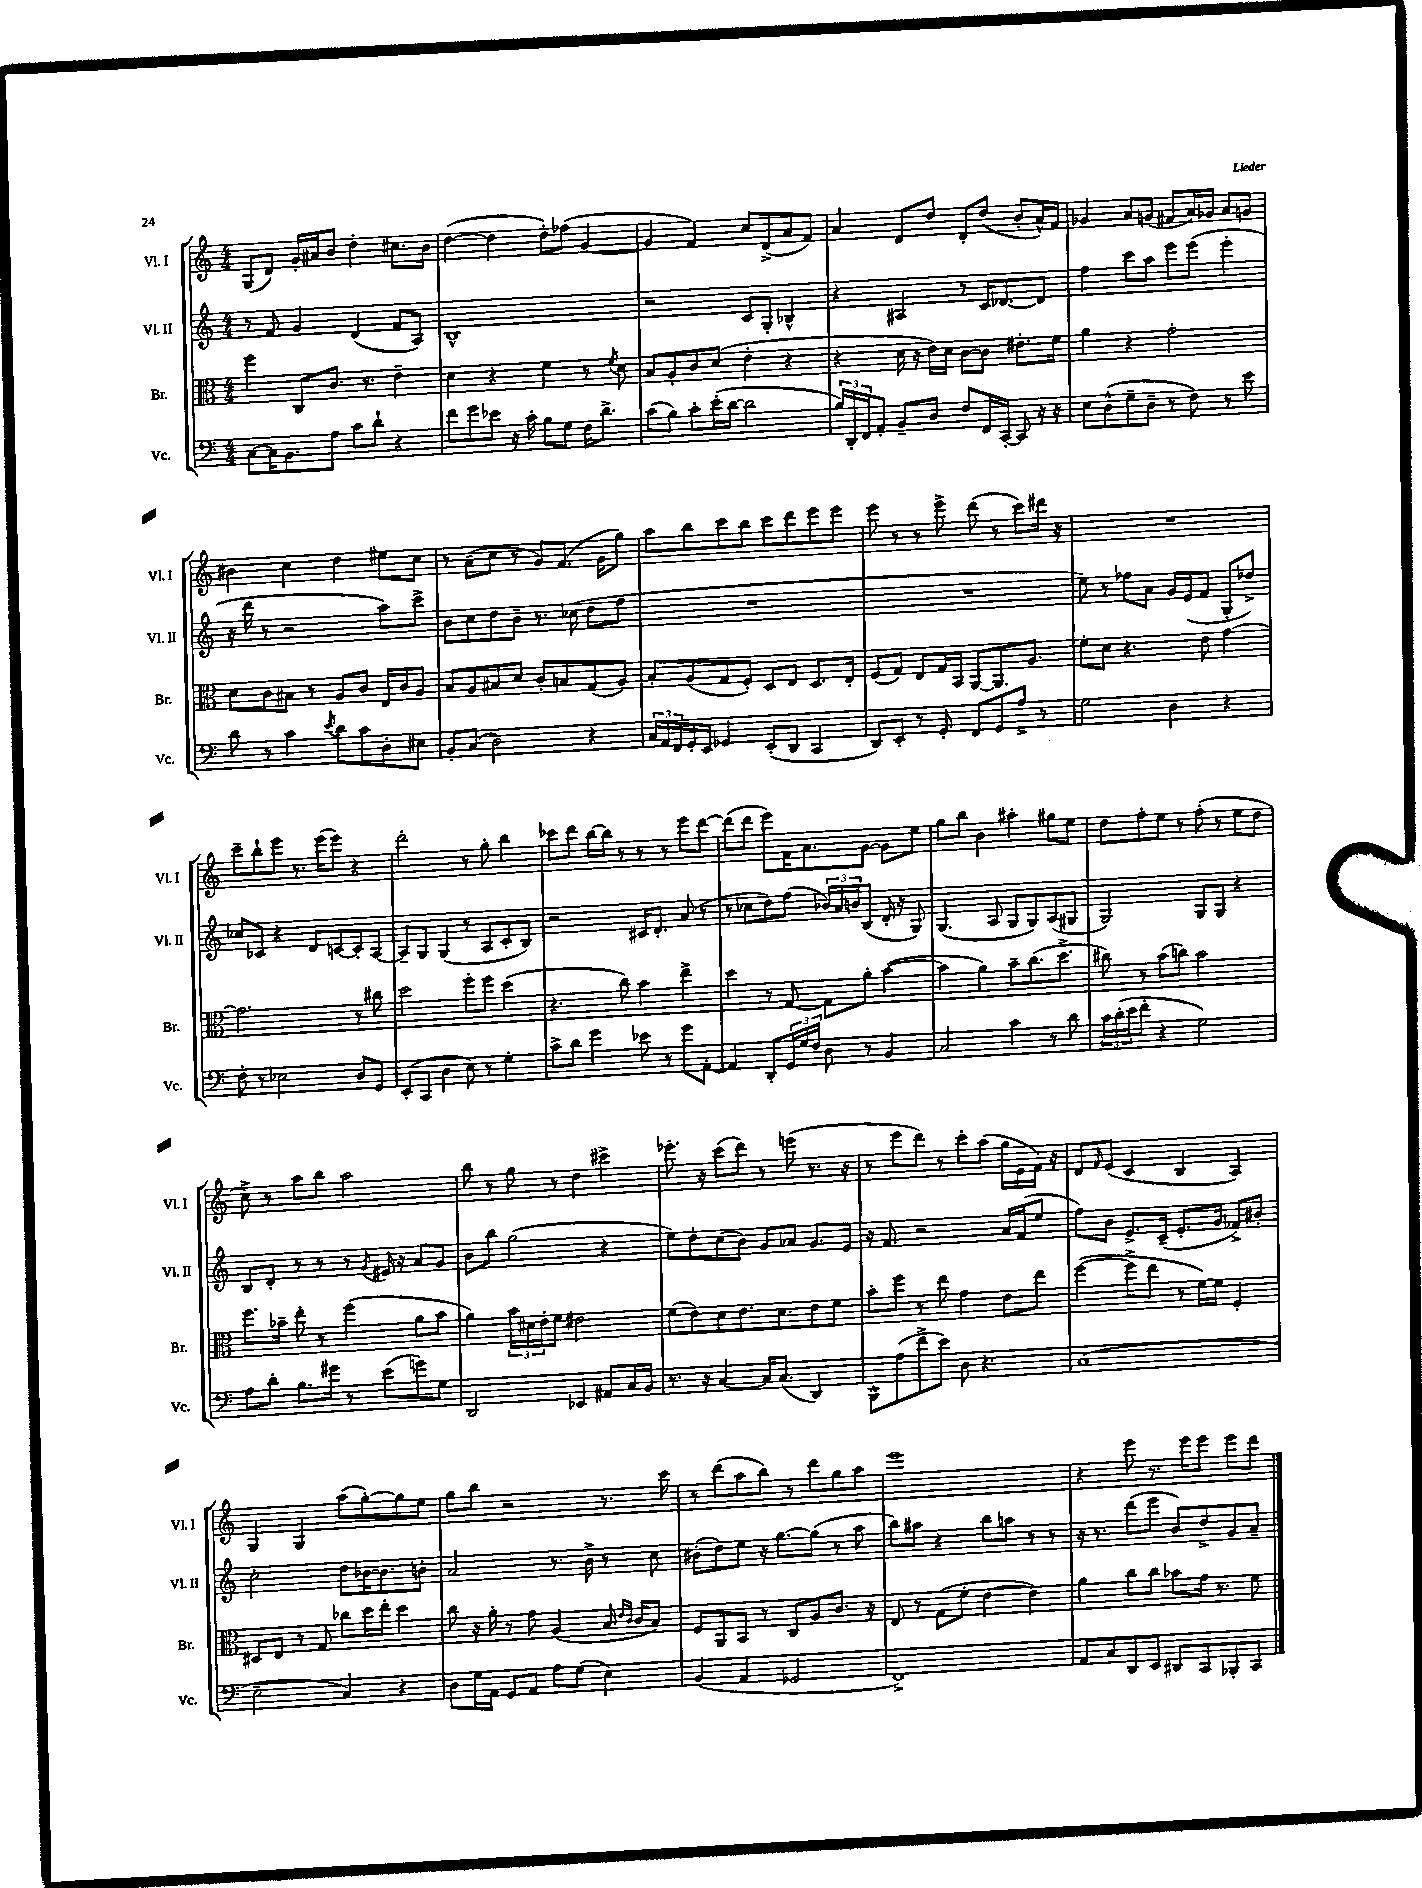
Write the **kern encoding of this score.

**kern	**kern	**kern	**kern
*part4	*part3	*part2	*part1
*staff4	*staff3	*staff2	*staff1
*I"Vc.	*I"Br.	*I"Vl. II	*I"Vl. I
*I'Vc.	*I'Br.	*I'Vl. II	*I'Vl. I
*clefF4	*clefC3	*clefG2	*clefG2
*k[]	*k[]	*k[]	*k[]
*M4/4	*M4/4	*M4/4	*M4/4
=22	=22	=22	=22
[8C\L	4ff\	8r	(8G/L
16C\K]	.	8f/	8d/J)
8.BB\	.	.	.
.	8C/L	4g/	16g'/LL
.	.	.	16a#X/J
8A\J	8.c/J	.	8b/J
8c\L	.	(4d/	4dd'\
.	8.r	.	.
8d`\J	.	.	.
4r	4e~\	8f/L	8.cc#X\L
.	.	8A/J)	.
.	.	.	16b\Jk
=23	=23	=23	=23
8f\L	4d\	1B^^	([4dd\
8g\	.	.	.
8e-X\J	4r	.	4dd\]
16r	.	.	.
16c'\	.	.	.
8B\L	4f\	.	8dd'\L)
8G\J	.	.	(8ff-X\J
16F\KL	8r	.	[4g/
8.d^\J	.	.	.
.	8qf/	.	.
.	8d\	.	.
=24	=24	=24	=24
(8c\L	8B/L	2r	4g/]
8B\J)	8A'/	.	.
8c'\L	8c/	.	4f/)
(16e'\L	(8d/J	.	.
[16d\JJ	.	.	.
2d\]	4e'\	8c/L	8cc/L
.	.	8G'/J	(8d^/
.	4r	4B-X^^/	8a/
.	.	.	8f/J)
=25	=25	=25	=25
24B/LL)	4r	4r	4a/
24DD'/	.	.	.
24FF/J	.	.	.
8AA'/J	.	.	.
8BB~/L	16d\	4A#X/	8d/L
.	16r	.	.
8D/J	16e\LL)	.	8dd/J
.	16d\JJ	.	.
8F/L	[8c\L	8r	8d'/L
16FF/L	8c\J]	16c/KL	(8dd/J
[16CC'/JJ	.	[8.d-X/	.
8CC/]	8.e#X'\L	.	8b'/L
16r	.	8d-/J]	16a^^/L)
16r	16f\Jk	.	16f/JJ
=26	=26	=26	=26
8E\L	4a\	4ff\	4g-X/
(8D^^\	.	.	.
8G~\	4r	8ccc\L	8a/L
8D~\J	.	8aa\J	(8gn/J
8r	2g'\	8eee\L	8f#X/L
8F\)	.	(8eee\J	16a/L)
.	.	.	16g-X/JJ
8r	.	4eee'\	8a/L
8e\	.	.	8gn/J
!!LO:LB:g=z
=27	=27	=27	=27
8d\	8d\L	16r	4b#X\
.	.	16ddd\	.
8r	8c\	8r	.
4c\	8B#X\J	2r	4cc\
.	8r	.	.
8qe/	.	.	.
8d\L	8A/L	.	4dd\
8c\	8c/J	.	.
8D'\	16E/LL	8aa\L)	8ee#X\L
.	16c/J	.	.
8E#X\J	8A/J	8ccc^\J	8cc\J
=28	=28	=28	=28
8BB'/L	8B/L	8b\L	8r
(8C/J	8A/	8cc\	(8a~\L
2D\)	8B#X/	8dd\	8cc\J
.	8d/J	8b~\J	8r
.	8c'/L	8.r	8g/L)
.	8Bn/	.	(8.f/J
.	.	(16cc-X\	.
4r	(8G/	8dd\L	.
.	.	.	16g\KL
.	8A/J)	8ff\J	8gg\J)
=29	=29	=29	=29
24C/LL	8B'/L	1r	8aa\L
24AA/	.	.	.
24FF/	.	.	.
16GG'/	(8A/	.	8bb\
16EE/JJ	.	.	.
4GG-X/	8G/	.	8ccc\
.	8F'/J)	.	8bb\J
(8EE'/L	8D/L	.	8ccc\L
8DD/J	8E/J	.	8ddd\
4CC/	8.D/L	.	8eee\
.	.	.	8eee\J
.	16E'/Jk	.	.
=30	=30	=30	=30
8DD/L)	(8F/L	1r	8eee\
8EE'/J	8G/J)	.	8r
8r	8E/L	.	8r
8GG'/	16G/L	.	8eee^\
.	16BB/JJ	.	.
8FF/L	[8AA/L	.	(8ddd\
8GG/	8.AA/]	.	8r
8A^/J	.	.	8ccc\L)
.	8.A/J	.	.
8r	.	.	16ddd#X\Jk
.	.	.	16r
=31	=31	=31	=31
2G\	8f'\L	8ee\)	1r
.	8d\J	8r	.
.	4.r	8ff-X\L	.
.	.	8a\J	.
4D\	.	16g/LL	.
.	.	(16e/J	.
.	8e\	8f/J	.
4r	[4g\	8G'/L	.
.	.	8dd-X^/J)	.
!!LO:LB:g=z
=32	=32	=32	=32
8F'\	2.g\]	8cc-X/L	8ccc~\L
8r	.	8c-X/J	8bb`\
2E-X\	.	4r	8eee\J
.	.	.	8.r
.	.	8d/L	.
.	.	.	(16eee\KL
.	.	[8cn/	8eee\J)
8D/L	8r	8c'/]	4r
8GG/J	8cc#X\	[8A/J	.
=33	=33	=33	=33
(8EE'/L	2dd\	8A~/L]	2ddd'\
8CC/J	.	8G/J	.
4D\	.	(4G/	.
8E\)	8ff'\L	8r	8r
8r	8ff\J	8A/L	8gg'\
4G'\	(4dd\	8c'/	4bb\
.	.	8B/J)	.
=34	=34	=34	=34
8c^\L	4.r	2r	8ccc-X\L
8d\J	.	.	8ddd\J
4g\	.	.	[16bb\LL
.	.	.	16bb\JJ]
.	8cc\)	.	8r
8e-X\	4b\	16c#X/KL	8r
.	.	8.d'/J	.
8r	.	.	8r
8g\L	4ee^\	(8a/	8eee\L
[8AA'\J	.	8r	[8ddd\J
=35	=35	=35	=35
4AA/]	4dd\	8r	(8ddd\L]
.	.	8cc-X\L	8ddd\J
8DD'/L	8r	8dd\)	8eee\L)
24GG/L	[8G/	(8ff\J	16f\K
24G/	.	.	.
.	.	.	8.a\
24F/JJ	.	.	.
8D\	8G\L]	24b-X/LL)	.
.	.	24a/	.
.	.	24bn/J	.
8r	8a'\J	(8B/J	[8g\J
4BB/	([4b\	16d'/	8g\L]
.	.	16r	.
.	.	8G/)	8ee\J
=36	=36	=36	=36
2C/	4b\]	(4.G/	8gg\L
.	.	.	8bb\J
.	4a\)	.	4b\
.	.	8A/	.
4c\	8b~\L	8G/L	4aa#X'\
.	(8.cc\	8G/)	.
8r	.	(8A/	8gg#X\L
.	8.dd^\J	.	.
8d\	.	8G#X/J	8ee\J
=37	=37	=37	=37
24c\LL	8cc#X\)	2G/)	8dd\L
(24d'\	.	.	.
24e\J	.	.	.
8f'\J	8r	.	8ff'\
4r	(8b\L	.	8ee\J
.	8ccn\J)	.	8r
2G\)	2b\	8G/L	(8ff'\
.	.	8G/J	8r
.	.	4r	8ee\L
.	.	.	8dd\J
!!LO:LB:g=z
=38	=38	=38	=38
8A\L	8.ff\L	8B/L	8cc^\)
8d'\J	.	8d'/J	8r
.	16b-X~\Jk	.	.
8.B\L	8ee'\	8r	8aa\L
.	8r	8r	8bb\J
16g#X\Jk	.	.	.
8r	(4ff\	8r	2aa\
.	.	8qg/	.
(8e\L	.	16e#X/	.
.	.	16r	.
8gn\)	8a\L	8a/L	.
8G\J	8b-\J	8g/J	.
=39	=39	=39	=39
2DD/	4a\)	8b\L	8bb\
.	.	8bb\J	8r
.	24b\LL	(2gg\	8gg\
.	24d#X\	.	.
.	24e'\J	.	.
.	8f\J	.	8r
4EE-X/	2e#X\	.	4dd\
8AA#X/L	.	4r	4ccc#X^\
16C/L	.	.	.
16BB/JJ	.	.	.
=40	=40	=40	=40
8.r	(8f\L	8ee\L)	8.eee-X'\
.	8e\)	8dd'\	.
16r	.	.	16r
[4C/	8d\	(8cc\	(8ccc\L
.	8.e\	8b\J)	8ddd\J)
16C/KL]	.	8g/L	8r
(8.C/J	8.d\	.	.
.	.	8a-X/J	(8eeen\
4DD/)	8e\	8.g/L	8.r
.	8f\J	.	.
.	.	16e/Jk	16r
=41	=41	=41	=41
8BBB^^\L	8b'\L	16r	8r
.	.	8.f/	.
(8A\	8ff\J	.	8eee\L
8f^\	8r	2r	8ddd\J)
8e\J)	8ee\	.	8r
8D\	4g\	.	8ccc'\L
4.r	.	.	(8aa\J
.	8e\L	16a/LL	16gg\LL
.	.	(16f/J	16e\
.	8ee\J	8ee/J	16f\JJ)
.	.	.	16r
=42	=42	=42	=42
(1C	([4ff\	8ff\L)	8d/L
.	.	.	16qqf/
.	.	8b\J	(8e/J
.	8ff^\L]	8.e^/L	4c/
.	8ee\J	.	.
.	.	(16c~/Jk	.
.	8r	8.e'/L	4B/
.	[16f\LL)	.	.
.	16f\JJ]	16g/Jk	.
.	4F'/	8f-X^/L)	4A/)
.	.	8b#X'/J	.
!!LO:LB:g=z
=43	=43	=43	=43
2E~\	8D#X/L	2cc'\	4G/
.	8E/J	.	.
.	8r	.	4G/
.	8G/	.	.
4C/)	8cc-X\L	8dd\L	(8aa\L
.	16dd\L	[16b-X\K	[8gg'\)
.	16ee'\JJ	8.b-\]	.
4r	4dd\	.	8gg\]
.	.	8bn'\J	8ee\J
=44	=44	=44	=44
8D\L	8cc\	2a/	8gg\L
16G\L	16r	.	8bb\J
16AA\JJ	16a'\	.	.
8GG/L	8r	.	2r
8AA/J	8g\	.	.
8A\L	(4A/	8.r	.
(8G\J	.	.	.
.	.	16b^\	.
4E\)	16B/	8r	8.r
.	16qqe/LL	.	.
.	16qqc/JJ	.	.
.	16c/KL	.	.
.	8B/J)	8cc\	.
.	.	.	16ccc\
=45	=45	=45	=45
(4BB/	8F/L	(8b#X'\L	8r
.	8AA/	8dd\)	(8ddd\L
4AA/	8BB/J	8ee\J	8aa\
.	8r	16r	8bb\J)
.	.	[8.gg\L	.
2GG-X/	8C/L	.	8r
.	8A/	(8gg\J]	8ddd\L
.	8.c/J	8r	8gg\
.	.	8aa\	8aa\J
.	16r	.	.
=46	=46	=46	=46
1FF^)	8E/	8bb\L)	1eee
.	8r	8aa#X\J	.
.	(8G\L	4r	.
.	8f'\J	.	.
.	[4e\	8bb\L	.
.	.	8aan\J	.
.	4e\])	8r	.
.	.	8r	.
=47	=47	=47	=47
8AA/L	4a\	16r	4r
.	.	8.r	.
8C/	.	.	.
8DD/	8cc\L	(8ddd\L	8eee\
8EE/J	8cc\J	8eee\J	8.r
8DD#X/L	8b-X\L	8b/L)	.
.	.	.	16eee\KL
8CC/	16g\Jk	8dd^/	8eee\J
.	8.r	.	.
8BBB-X'/	.	8g/	8eee\L
8CC/J	8f\	8a~/J	8ddd\J
==	==	==	==
*-	*-	*-	*-
